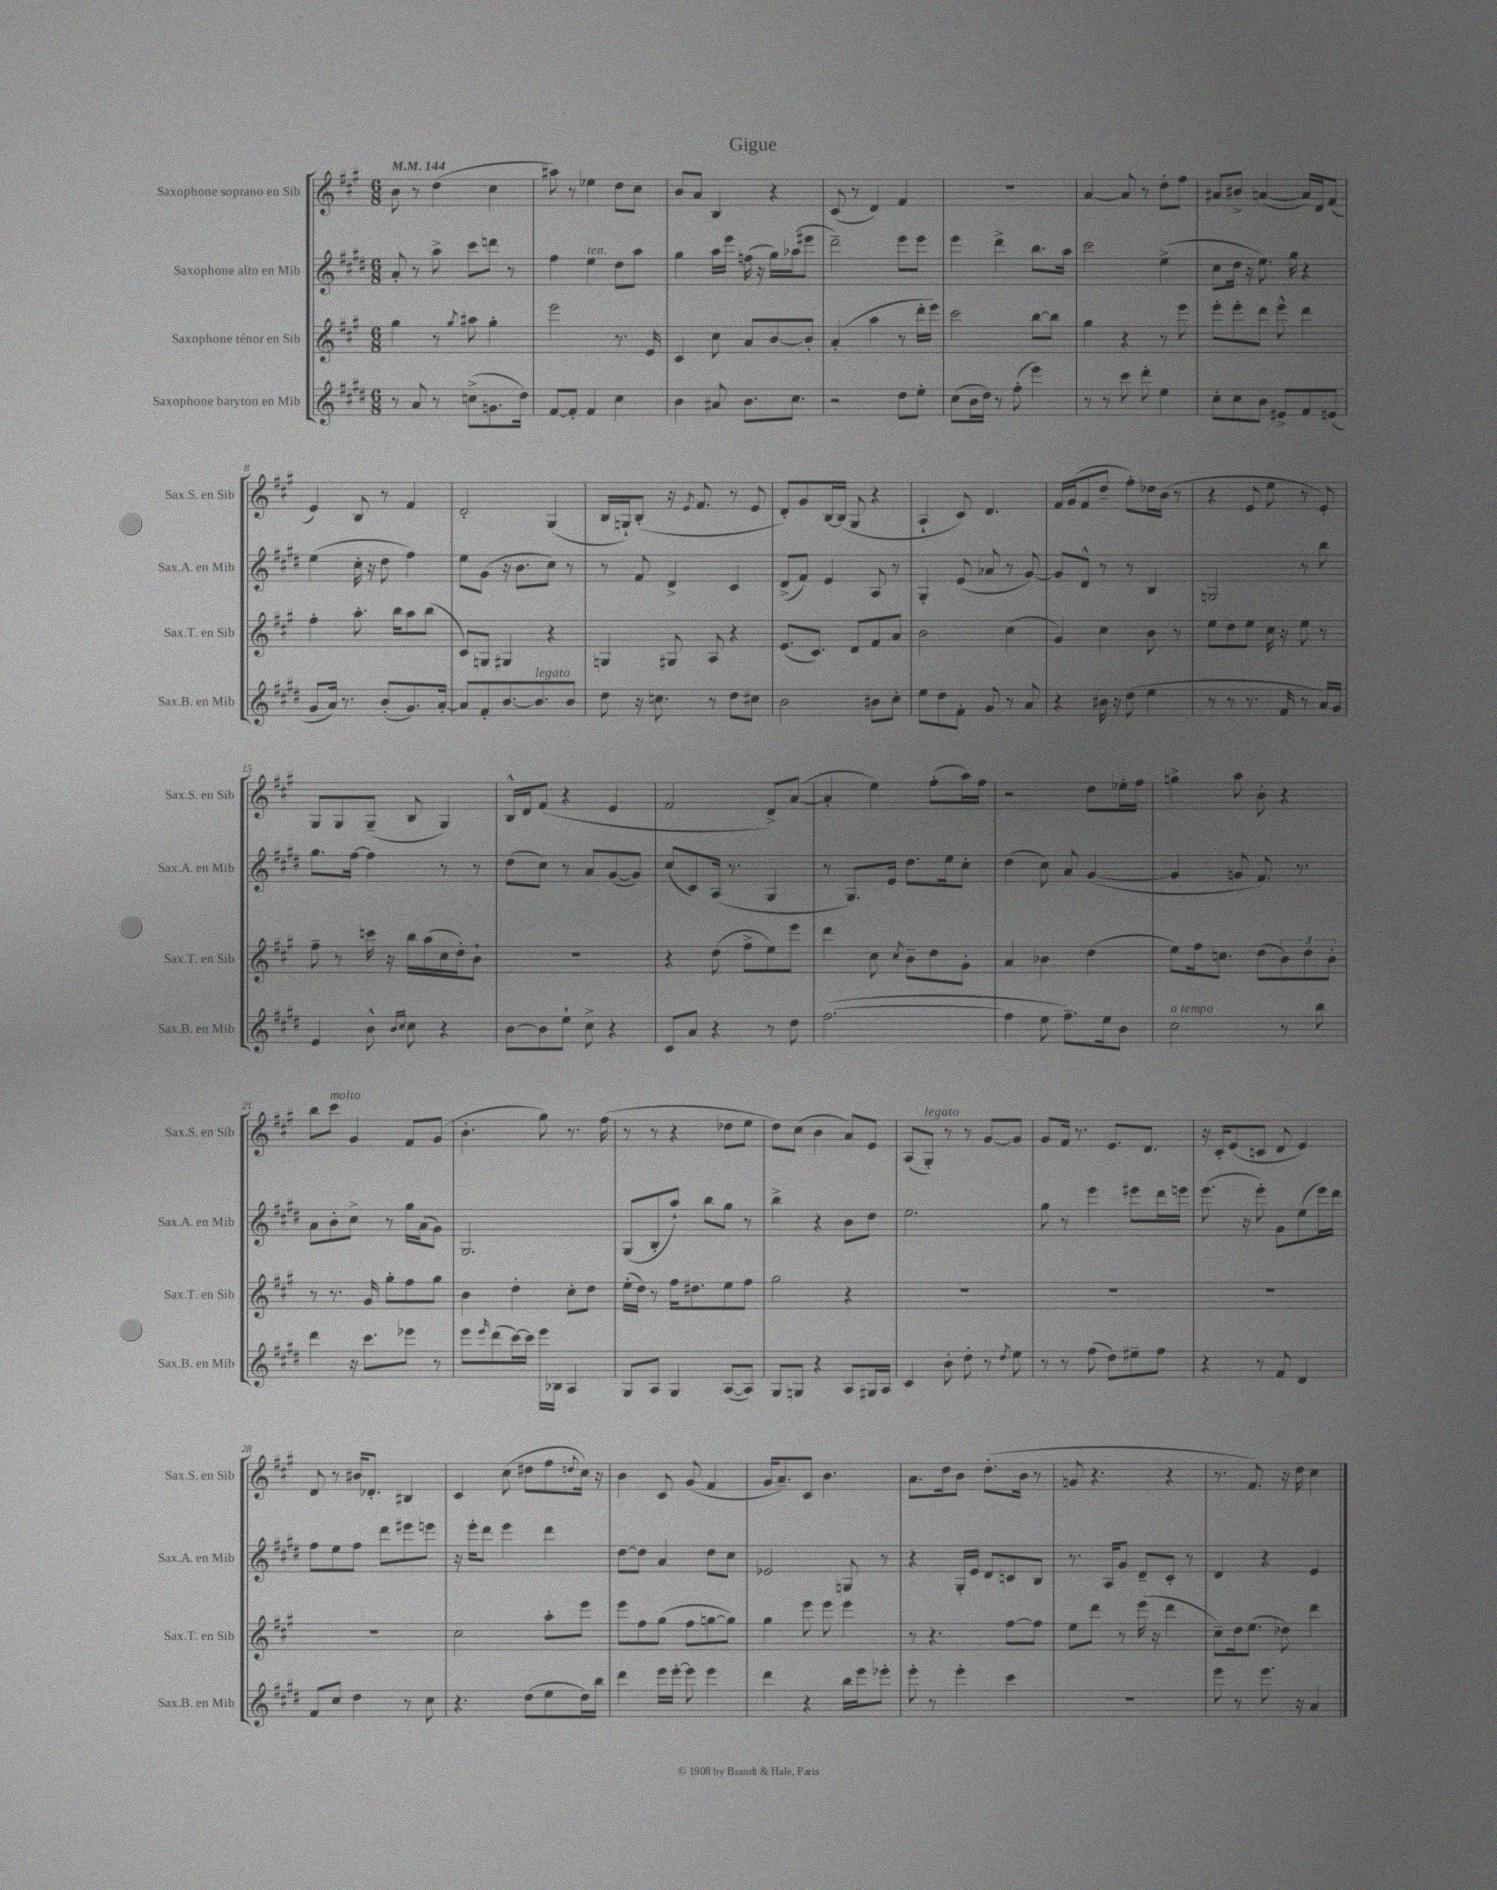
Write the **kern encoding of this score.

**kern	**kern	**kern	**kern
*staff4	*staff3	*staff2	*staff1
*clefG2	*clefG2	*clefG2	*clefG2
*k[f#c#g#d#]	*k[f#c#g#]	*k[f#c#g#d#]	*k[f#c#g#]
*M6/8	*M6/8	*M6/8	*M6/8
*MM144	*MM144	*MM144	*MM144
8r	4gg#	8a'	8b
8a	.	8r	8r
8r	8r	8aa^	(4dd
.	8qgg#	.	.
(8cc^	8aa#	8ccc#	.
8.g	4gg#'	8ddd	4cc#
.	.	8r	.
16dd#)	.	.	.
=	=	=	=
[8f#	2eee	4ff#	8aa#)
8f#']	.	.	8r
4f#	.	4ee	4ee-
4cc#	8.r	8dd#	8dd
.	.	8aa	8cc#
.	16e	.	.
=	=	=	=
4b	4c#	4gg#	8b
.	.	.	8a
8a#	8cc#	16aa	4B
.	.	16eee	.
8.b	8a	(16ff	.
.	.	16r	.
.	[8b	16gg#)	4r
8.cc#	.	(16aa-	.
.	8b']	8eee#	.
=	=	=	=
2r	(4a'	2ddd#~)	(8c#
.	.	.	8r
.	4aa	.	4d)
8dd#	8r	8eee	4f#
8ee'	16ddd'	8eee	.
.	16eee)	.	.
=	=	=	=
(8cc#	2ccc#	4eee	2.r
16b	.	.	.
16dd#)	.	.	.
8r	.	4ddd#^	.
(8ff#'	.	.	.
4eee)	[8bb	8.bb	.
.	8bb]	.	.
.	.	16aa	.
=	=	=	=
8r	4gg#	2ccc#	[4a
8r	.	.	.
8ccc#	4r	.	8a]
8ddd#'	.	.	8r
4ee	8r	(4ee^	8dd'
.	8eee	.	8ff#
=	=	=	=
8cc#'	8eee'	8cc#	8a#
8cc#	8eee'	16dd#	8b#^
.	.	16r	.
8b	8ddd	8.ee)	([4a
8e#^	8eee^^	.	.
.	.	16gg#	.
8f#	4ddd	4r	16a])
.	.	.	16d
(8e	.	.	(8f#
=	=	=	=
8g#	4ff#'	(4ee	4e)
16a)	.	.	.
8.r	.	.	.
.	8.aa'	16cc#'	8B
.	.	16r	.
(8b'	.	8dd#	8r
.	16bb	.	.
8.g#)	8aa	4ff#)	4f#
.	(8bb	.	.
[16a'	.	.	.
=	=	=	=
8a]	8c#)	8ee	2d'
8f#'	8G	(8g#	.
[8.b	4G#	16r	.
.	.	8.b	.
8.b]	.	.	.
.	4r	8cc#)	(4G#
8b	.	8r	.
=	=	=	=
8dd#	4G	8r	16B
.	.	.	16G`)
16r	.	8f#	(8B'
8.cc	.	.	.
.	8G#	4d#^	16r
.	.	.	8qe
.	.	.	8.f#
8r	8A	.	.
8dd#	4r	4c#	8r
8cc#	.	.	8e
=	=	=	=
2b	(8.e	(8d#^	8d')
.	.	8f#)	8g#
.	8.c#)	.	.
.	.	4e	[16B
.	.	.	(16B]
.	8d	.	8G#
8b#	8f#	8A	4r
8cc#'	8a	8r	.
=	=	=	=
8ee	2b	4G#'	4A`
8dd#	.	.	.
8f#'	.	(8e	8c#)
8g#	.	8a-	4.d
8r	(4cc#	8r	.
8a	.	[8g#)	.
=	=	=	=
4r	4g#)	8g#]	16f#
.	.	.	(16g#
.	.	8d#^^	8f#
16b#	4cc#	8r	8dd~
16r	.	.	.
(8dd#	.	8r	8ff#')
4ee	8b	4B	16dd-
.	.	.	(16b
.	8r	.	8r
=	=	=	=
8r	8ee	2G	4r
8r	8dd	.	.
8.r	8ee	.	8e
.	16cc#	.	8ee
16f#	16r	.	.
8r	8ee	8r	8r
16a)	8r	8bb	8e')
16g#	.	.	.
=	=	=	=
4e	8ff#~	8.gg#	8G#
.	8r	.	8G#
.	.	[16ff#	.
8b^^	16ccc	4ff#]	(8G#~
.	16r	.	.
16qqb	.	.	.
16qqcc#	.	.	.
8cc#	16bb	.	8B
.	(16aa	.	.
4r	16cc#	8r	4G#)
.	16dd')	.	.
.	8b`	8r	.
=	=	=	=
[8b	2.r	(8dd#	16B^^
.	.	.	16d
8b]	.	8cc#)	(8f#
8ee`	.	8r	4r
8cc#^	.	8a	.
4r	.	([8g#	4e
.	.	8g#])	.
=	=	=	=
8c#	4r	(8cc#	2f#
8a	.	8c#)	.
4r	(8dd	(16A	.
.	.	8.r	.
.	8ff#^	.	.
8r	8ee)	4G#	8d^)
8dd#	8eee	.	([8a
=	=	=	=
([2.ff#	4ddd	8r	4a']
.	.	8.G#)	.
.	8cc#	.	4ee)
.	.	16e	.
.	8qcc#	.	.
.	8b~	8.dd#	.
.	8dd	.	(8ff#'
.	.	16ee	.
.	8g#'	8cc#'	16aa)
.	.	.	16ff#
=	=	=	=
4ff#]	4a	(4dd#	2r
8ee	4b-	8cc#)	.
8.ff#~)	.	8a	.
.	(4dd	([4g#	8dd
16ee	.	.	.
8b	.	.	16ee-'
.	.	.	16ff#
=	=	=	=
2cc#	8ee)	4g#]	4gg^
.	16ff#	.	.
.	8.cc	.	.
.	.	8g	8aa
.	(8dd	8.f#)	8b'
8r	12b)	.	4r
.	.	8.r	.
.	12dd	.	.
8bb	.	.	.
.	12b'	.	.
=	=	=	=
4ddd#	8r	8a	8bb
.	8.r	8b'	8ccc#
16r	.	8cc#^	4g#
8.ccc#	16g#	.	.
.	8gg#'	8r	.
8eee-	8ff#	16gg#	8f#
.	.	(16a	.
8r	8gg#	8g#)	(8g#
=	=	=	=
8eee	4b	2.G#	4.b'
16qqeee	.	.	.
(8ddd#	.	.	.
[16ccc#)	4dd'	.	.
16ccc#]	.	.	.
16eee	.	.	8gg#)
16B-	.	.	.
4A	8cc#'	.	8.r
.	8dd	.	.
.	.	.	(16ff#
=	=	=	=
8G#	(16ee'	(8G#	8r
.	16dd)	.	.
8A	8r	8B'	8r
4G#	16ff#	8aa`)	4r
.	8.dd#	.	.
.	.	8bb	.
([8A	8ee	8gg#	8dd-
8A])	8ff#	8r	8ee
=	=	=	=
8G#	2gg#	4bb^	8dd)
8G	.	.	(8cc#
4r	.	4r	4b
8A	4r	8b	8a)
16G#	.	8dd#	8e
16A	.	.	.
=	=	=	=
4c#	2.r	2.ee	(8A
.	.	.	8G#')
8b'	.	.	8r
8dd#'	.	.	8r
8r	.	.	[8g#
8qdd#	.	.	.
8ee	.	.	8g#]
=	=	=	=
8r	2.r	8gg#	8g#
8r	.	8r	16f#
.	.	.	8.r
(8ff#	.	4eee	.
8dd#)	.	.	8.e
8ee#~	.	8eee#	.
.	.	.	8.d
8ff#	.	16ddd#	.
.	.	16eee	.
=	=	=	=
4r	2.r	(8.eee	16r
.	.	.	16c#'
.	.	.	(8e
.	.	16r	.
8r	.	8eee')	8c
8f#	.	8g#	8d
4d#	.	(8ee	4e)
.	.	16eee)	.
.	.	16ddd#	.
=	=	=	=
8f#	2.r	8ff#	8d
8cc#	.	8ee	8r
4dd#	.	8ff#	16b#
.	.	.	8.d-'
.	.	8ddd#	.
8r	.	8eee#	4B#
8cc#	.	8eee	.
=	=	=	=
4.r	2cc#	16r	4c#
.	.	16eee'	.
.	.	8ddd#	.
.	.	4eee	(8cc#
(8dd#	.	.	8dd#
8ee	8aa'	4ddd#	8ff#
.	.	.	8qqdd
16dd#)	8eee	.	16cc#)
16bb	.	.	16r
=	=	=	=
4ddd#	8eee	[8dd#	4b
.	8ff#	8dd#]	.
16eee	(8gg#	4a	8c#
[16eee'	.	.	.
8eee]	8ff#	.	(8g#
4eee	[8gg	8dd#	4f#
.	8gg])	8cc#	.
=	=	=	=
4ddd#	4gg#	2e-	16g#
.	.	.	8.a~)
4r	8eee	.	8c#
.	8eee	.	4.b
16bb	4eee	8G	.
16eee	.	.	.
8eee-'	.	8r	.
=	=	=	=
8eee'	8r	4r	8.a
8r	4.r	.	.
.	.	.	16dd
4eee'	.	16G#'	8b
.	.	16e	.
.	.	8d#	(8.dd'
4ccc#	[8ff#	8c	.
.	.	.	16b
.	8ff#]	8B	8r
=	=	=	=
2.r	8ee	8.r	8g
.	8ddd	.	4.r
.	.	16A	.
.	8r	8g#	.
.	(16eee	8d#~	.
.	16r	.	.
.	4ddd	8c#'	4r
.	.	8r	.
=	=	=	=
8eee	8cc#~)	4d#	8.r
8r	16dd	.	.
.	(8.ee	.	8.f#)
8.eee	.	4r	.
.	8dd-)	.	16r
16r	.	.	16dd
4a	4ddd	4e	4cc#
==	==	==	==
*-	*-	*-	*-
